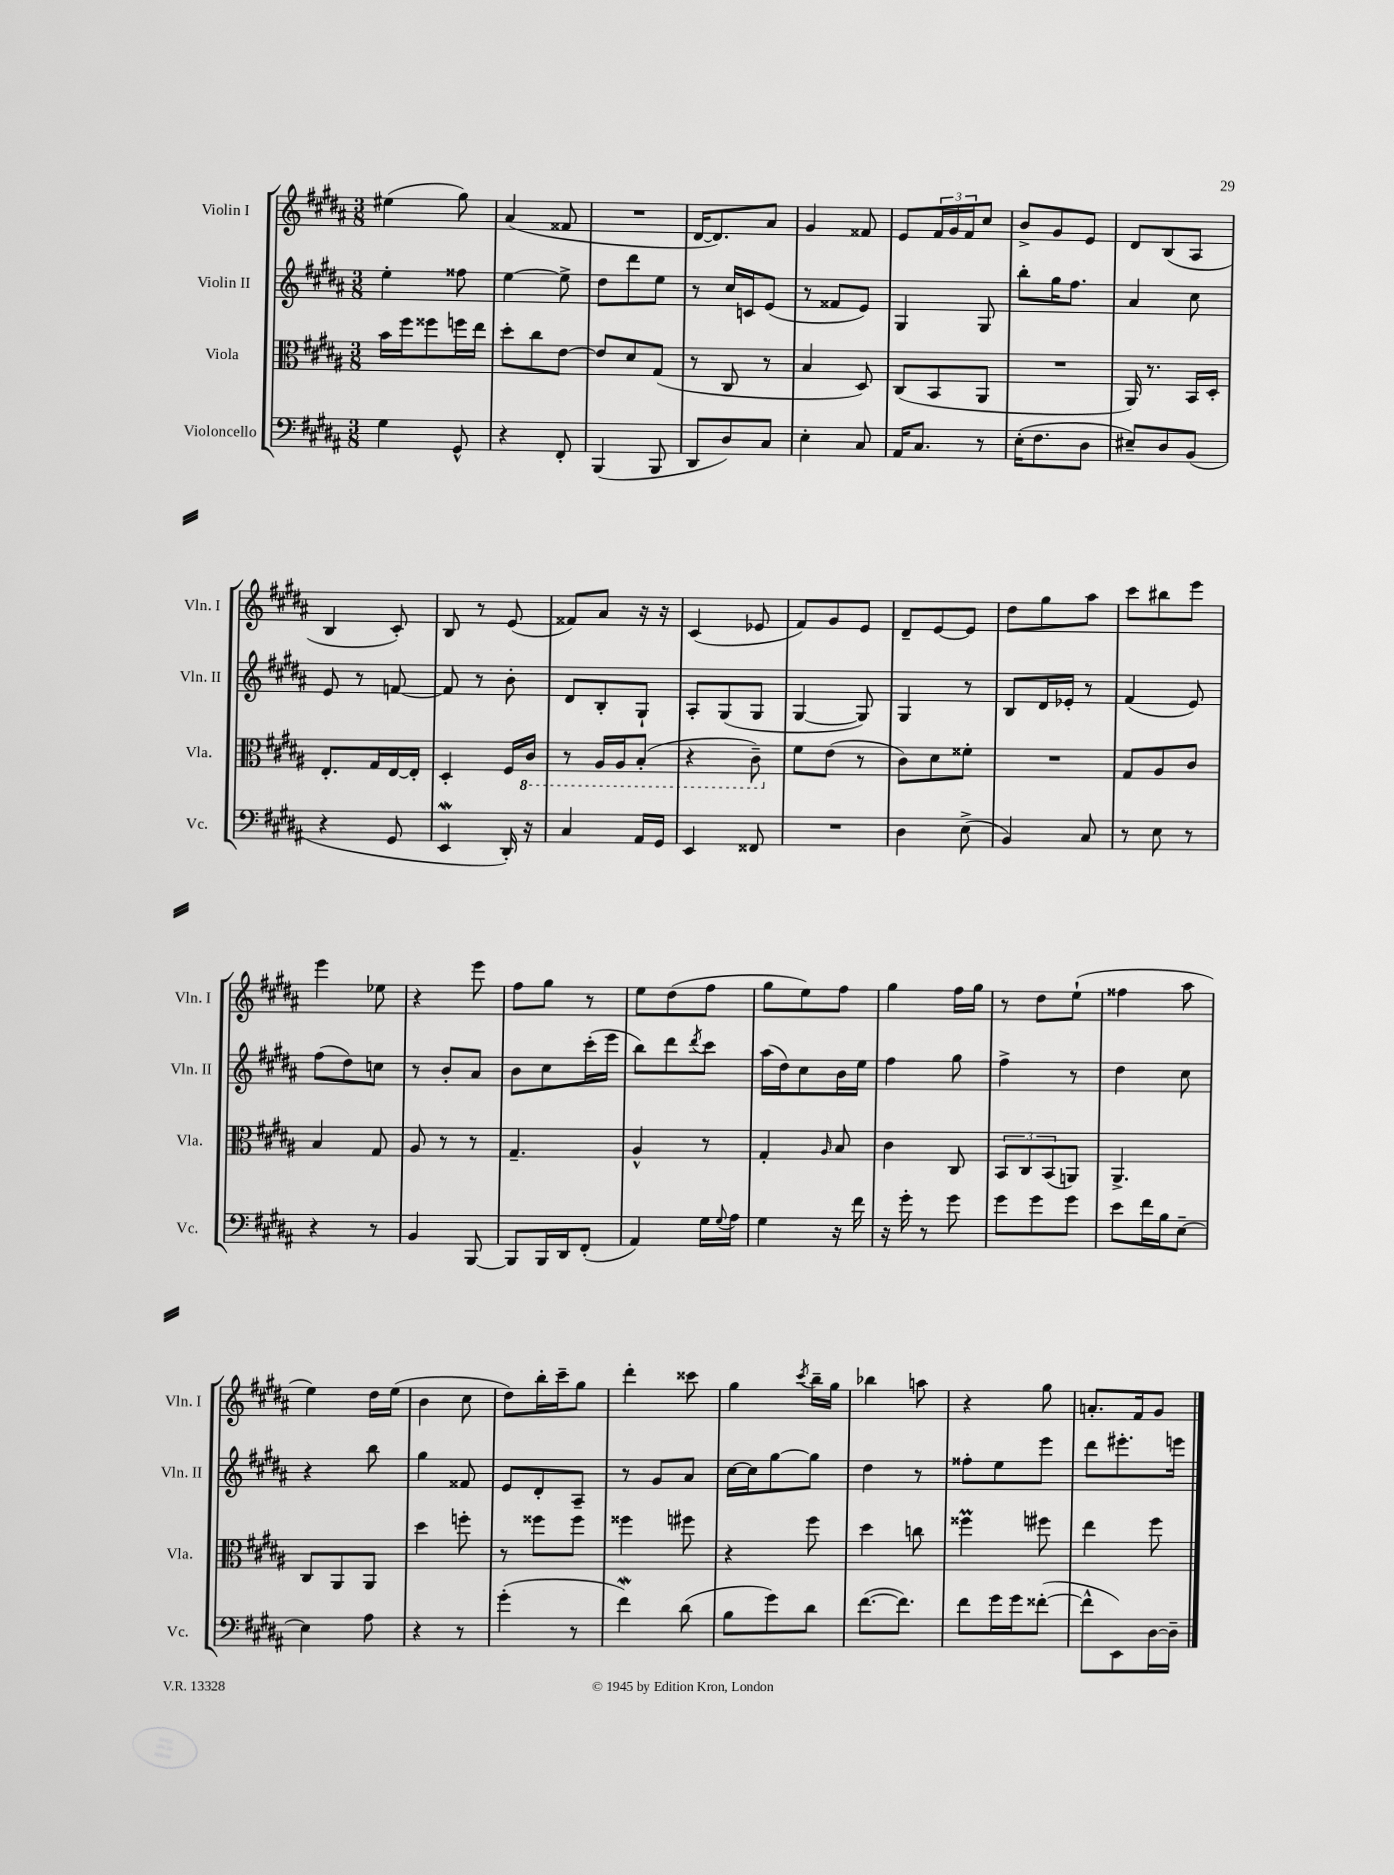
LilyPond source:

<<
\new StaffGroup <<
\new Staff = "s0" \with { instrumentName = "Violin I" shortInstrumentName = "Vln. I" } {
    \clef treble \key b \major \numericTimeSignature \time 3/8
    eis''4( gis''8) |
    ais'4( fisis'8 |
    R4. |
    dis'16~ dis'8.) ais'8 |
    gis'4 fisis'8 |
    e'8 \tuplet 3/2 { fis'16 gis'16 fis'16 } cis''8 |
    b'8-> gis'8 e'8 |
    dis'8 b8( ais8 |
    b4 cis'8-.) |
    b8 r8 e'8( |
    fisis'8) ais'8 r16 r16 |
    cis'4( ees'8 |
    fis'8) gis'8 e'8 |
    dis'8-- e'8~ e'8 |
    dis''8 gis''8 ais''8 |
    cis'''8 bis''8 e'''8 |
    e'''4 ees''8 |
    r4 e'''8 |
    fis''8 gis''8 r8 |
    e''8 dis''8( fis''8 |
    gis''8 e''8) fis''8 |
    gis''4 fis''16 gis''16 |
    r8 dis''8 e''8-!( |
    fisis''4 ais''8 |
    e''4) dis''16 e''16( |
    b'4 cis''8 |
    dis''8) b''16-. cis'''16-- gis''8 |
    dis'''4-. cisis'''8 |
    gis''4 \acciaccatura { cis'''8 } b''16-- gis''16 |
    bes''4 a''8 |
    r4 gis''8 |
    a'8.-. fis'16 gis'8 \bar "|." |
}
\new Staff = "s1" \with { instrumentName = "Violin II" shortInstrumentName = "Vln. II" } {
    \clef treble \key b \major \numericTimeSignature \time 3/8
    e''4-. fisis''8 |
    e''4~ e''8-> |
    dis''8 dis'''8 e''8 |
    r8 cis''16 c'16 e'8( |
    r8 fisis'8 e'8) |
    gis4 gis8 |
    b''8-. gis''16 fis''8. |
    ais'4 cis''8 |
    e'8 r8 f'8~ |
    f'8 r8 b'8-. |
    dis'8 b8-. gis8-! |
    ais8-. gis8( gis8 |
    gis4~ gis8) |
    gis4 r8 |
    b8 dis'16 ees'16-. r8 |
    fis'4( e'8) |
    fis''8( dis''8) c''8 |
    r8 b'8-. ais'8 |
    b'8 cis''8 cis'''16-.( e'''16 |
    b''8) dis'''8 \acciaccatura { dis'''8 } cis'''8 |
    ais''16( dis''16) cis''8 b'16 e''16 |
    fis''4 gis''8 |
    fis''4-> r8 |
    dis''4 cis''8 |
    r4 b''8 |
    gis''4 fisis'8 |
    e'8 dis'8-. ais8-- |
    r8 gis'8 ais'8 |
    cis''16~ cis''16 gis''8~ gis''8 |
    dis''4 r8 |
    fisis''8-. e''8 e'''8 |
    dis'''8 eis'''8.-. e'''16 \bar "|." |
}
\new Staff = "s2" \with { instrumentName = "Viola" shortInstrumentName = "Vla." } {
    \clef alto \key b \major \numericTimeSignature \time 3/8
    b'16 fis''16 fisis''8 f''16 e''16 |
    dis''8-. cis''8 e'8~ |
    e'8 dis'8 gis8( |
    r8 cis8 r8 |
    b4 dis8) |
    cis8( b,8 ais,8 |
    R4. |
    ais,16) r8. b,16 dis16-. |
    e8.-. gis16 e16~ e16-. |
    dis4-. fis16 \ottava #-1 cis16 |
    r8 ais,16 ais,16 b,8-.( |
    r4 cis8--) \ottava #0 |
    fis'8 e'8( r8 |
    cis'8) dis'8 fisis'8-. |
    R4. |
    gis8 ais8 cis'8 |
    b4 gis8 |
    ais8 r8 r8 |
    gis4.-- |
    ais4-^ r8 |
    gis4-. \grace { ais16 } b8 |
    cis'4 cis8 |
    \tuplet 3/2 { b,8 cis8 b,8( } a,8) |
    ais,4.-> |
    cis8 ais,8 ais,8 |
    dis''4 f''8-. |
    r8 fisis''8 fisis''8 |
    fisis''4 fis''8 |
    r4 fis''8 |
    dis''4 c''8 |
    fisis''4\prall fis''8 |
    e''4 fis''8 \bar "|." |
}
\new Staff = "s3" \with { instrumentName = "Violoncello" shortInstrumentName = "Vc." } {
    \clef bass \key b \major \numericTimeSignature \time 3/8
    gis4 gis,8-^ |
    r4 fis,8-. |
    b,,4( b,,8 |
    dis,8 dis8) cis8 |
    e4-. cis8 |
    ais,16 cis8. r8 |
    e16-.( fis8. dis8 |
    eis8--) dis8 b,8( |
    r4 gis,8 |
    e,4\mordent dis,16-.) r16 |
    cis4 ais,16 gis,16 |
    e,4 fisis,8 |
    R4. |
    dis4 e8->( |
    b,4) cis8 |
    r8 e8 r8 |
    r4 r8 |
    b,4 b,,8~ |
    b,,8 b,,16 dis,16 fis,8-.( |
    ais,4) gis16 \appoggiatura { gis8 } ais16 |
    gis4 r16 fis'16 |
    r16 gis'16-. r8 gis'8 |
    gis'8 gis'8 gis'8 |
    e'8 fis'16 b16 e8~-- |
    e4 ais8 |
    r4 r8 |
    gis'4-.( r8 |
    fis'4\mordent) dis'8( |
    b8 gis'8) dis'8 |
    fis'8.~( fis'8.) |
    fis'8 gis'16 gis'16 fisis'8~-.( |
    fisis'8-^ e,8) dis16~ dis16-- \bar "|." |
}
>>
>>
\layout { \context { \Score \remove "Bar_number_engraver" } }
